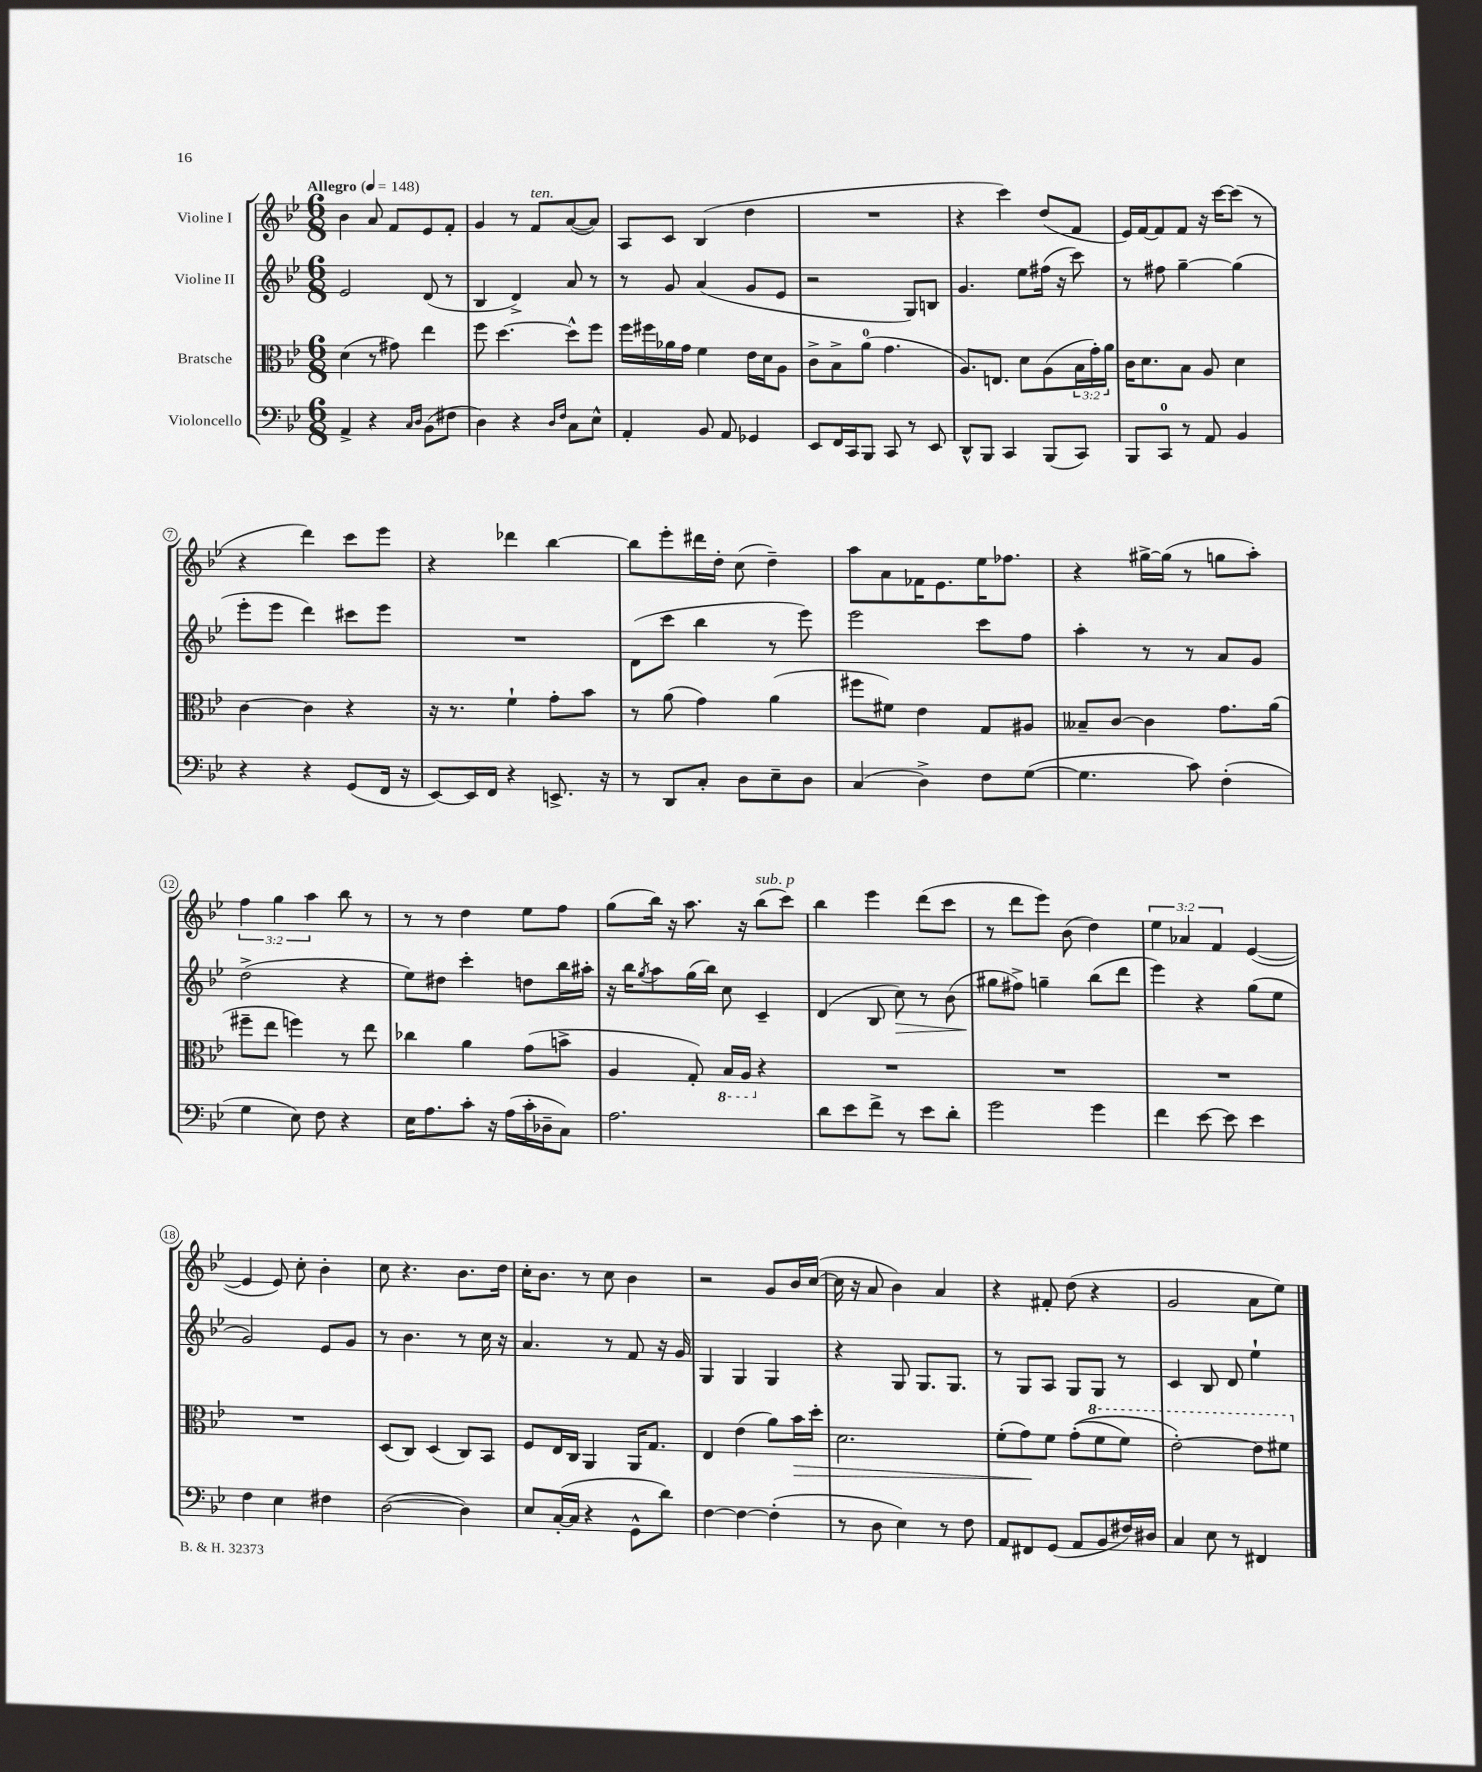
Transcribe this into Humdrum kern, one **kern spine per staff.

**kern	**kern	**kern	**kern
*staff4	*staff3	*staff2	*staff1
*clefF4	*clefC3	*clefG2	*clefG2
*k[b-e-]	*k[b-e-]	*k[b-e-]	*k[b-e-]
*M6/8	*M6/8	*M6/8	*M6/8
*MM148	*MM148	*MM148	*MM148
4AA^	(4d	2e-	4b-
4r	8r	.	8a
.	8g#)	.	8f
16qqC	.	.	.
16qqD	.	.	.
(8BB-	4ee-	(8d	8e-
8F#	.	8r	8f'
=	=	=	=
4D)	8ff	4B-	4g
.	[4.dd	.	.
4r	.	4d^)	8r
.	.	.	8f
16qqD	.	.	.
16qqF	.	.	.
8C	8dd^^]	8a	([8a
8E-^^	8ff	8r	8a])
=	=	=	=
4AA'	16ff	8r	8A
.	16ff#	.	.
.	16a-	8g	8c
.	16g	.	.
8BB-	4f	(4a	(4B-
8AA	.	.	.
4GG-	16e-	8g	4dd
.	16d	.	.
.	8A	8e-	.
=	=	=	=
8EE-	8c^	2r	2.r
16FF	8B-^	.	.
16CC	.	.	.
8BBB-	(8a	.	.
8CC	4.g	.	.
8r	.	8G)	.
8EE-	.	8B	.
=	=	=	=
8DD^^	8.A)	4.g	4r
8BBB-	.	.	.
.	8.E	.	.
4CC	.	.	4ccc)
.	8d	8ee-	.
(8BBB-	(8A	(16ff#	(8dd
.	.	16r	.
8CC)	24B-	8ccc)	8f
.	24g')	.	.
.	24a	.	.
=	=	=	=
8BBB-	16c	8r	16e-)
.	8.d	.	[16f
8CC	.	8ff#	8f]
8r	8B-	[4gg~	8f
8AA	8A	.	16r
.	.	.	[16ccc
4BB-	4d	(4gg]	(8ccc]
.	.	.	8r
=	=	=	=
4r	[4c	8eee-'	4r
.	.	8eee-	.
4r	4c]	4ddd)	4ddd)
(8GG	4r	8ccc#	8ccc
16FF	.	8eee-	8eee-
16r	.	.	.
=	=	=	=
[8EE-)	16r	2.r	4r
.	8.r	.	.
16EE-]	.	.	.
16FF	.	.	.
4r	4f`	.	4ddd-
8.EE^	8g'	.	[4bb-
.	8b-	.	.
16r	.	.	.
=	=	=	=
8r	8r	(8d	8bb-]
8DD	(8a	8ccc	8eee-'
8C'	4g)	4bb-	16ddd#
.	.	.	16dd'
8D	.	.	(8cc
8E-~	(4a	8r	4dd~)
8D	.	8eee-)	.
=	=	=	=
(4C	8ff#	2eee-	8aa
.	8f#)	.	8a
4D^)	4e-	.	16f-
.	.	.	8.e-
8F	8G	8ccc	16ee-
.	.	.	8.ff-
([8G	8A#	8ff	.
=	=	=	=
4.G]	8B--~	4aa'	4r
.	[8c	.	.
.	4c]	8r	[16gg#^
.	.	.	(16gg#]
8c)	.	8r	8r
(4F'	8.g	8a	8gg
.	.	8g	8aa')
.	(16a	.	.
=	=	=	=
4G	8ff#~	(2dd^	6ff
.	8ee-	.	.
.	.	.	6gg
8E-)	4ff)	.	.
.	.	.	6aa
8F	.	.	.
4r	8r	4r	8bb-
.	8ee-	.	8r
=	=	=	=
16E-	4cc-	8ee-)	8r
8.A	.	.	.
.	.	8dd#	8r
8c'	4a	4ccc'	4dd
16r	.	.	.
(16A	.	.	.
16c'	(8g	8dd	8ee-
16D-~	.	.	.
8C)	8b^	16bb-	8ff
.	.	16aa#'	.
=	=	=	=
2.A	4A	16r	(8gg
.	.	16bb-	.
.	.	8qgg	.
.	.	8aa	16bb-)
.	.	.	16r
.	8G')	(16gg	8.aa
.	.	16bb-)	.
.	16BB-	8cc	.
.	16AA	.	16r
.	4r	4c~	(8bb-
.	.	.	8ccc)
=	=	=	=
8d	2.r	(4d	4bb-
8e-	.	.	.
8f^	.	8B-	4eee-
8r	.	8cc)	.
8e-	.	8r	(8ddd
8d'	.	(8b-	8ccc
=	=	=	=
2g	2.r	8gg#	8r
.	.	8ff#^)	8ddd
.	.	4gg~	8eee-)
.	.	.	(8b-
4g	.	(8bb-	4dd)
.	.	8ddd	.
=	=	=	=
4f	2.r	4eee-)	6ee-
.	.	.	6a-
[8e-	.	4r	.
.	.	.	6f
8e-]	.	.	.
4e-	.	(8gg	([4e-
.	.	8ee-	.
=	=	=	=
4F	2.r	2g)	4e-]
4E-	.	.	8e-)
.	.	.	8cc'
4F#	.	8e-	4b-'
.	.	8g	.
=	=	=	=
([2D	(8D	8r	8cc
.	8C)	4.b-	4.r
.	(4D	.	.
4D])	8C)	8r	8.b-
.	8BB-	16cc	.
.	.	16r	16dd
=	=	=	=
8E-	8F	4.a	16cc'
.	.	.	8.b-
([16C'	16E-	.	.
16C]	16C	.	.
4r	4AA	.	8r
.	.	8r	8cc
8GG^^	16AA	8f	4b-
.	8.G	.	.
8d)	.	16r	.
.	.	16g	.
=	=	=	=
[4F	4E-	4G	2r
4F_	(4e-	4G	.
(4F']	8a)	4G	8g
.	16b-	.	16b-
.	16dd'	.	([16cc
=	=	=	=
8r	2.d	4r	16cc]
.	.	.	16r
8D	.	.	8a
4E-)	.	8G	4b-)
.	.	8.G	.
8r	.	.	4a
.	.	8.G	.
8F	.	.	.
=	=	=	=
8AA	(8f'	8r	4r
8FF#	8g)	8G	.
(8GG	8f	8A	8f#'
8AA	&((8g'	8G	(8dd
8BB-	8ff	8G	4r
16F#)	8ff)	8r	.
16D#	.	.	.
=	=	=	=
4C	[2ee-'&)	4c	2g
8E-	.	8B-	.
8r	.	8d	.
4FF#	8ee-]	4ee-`	8a
.	8ff#	.	8ee-)
==	==	==	==
*-	*-	*-	*-
